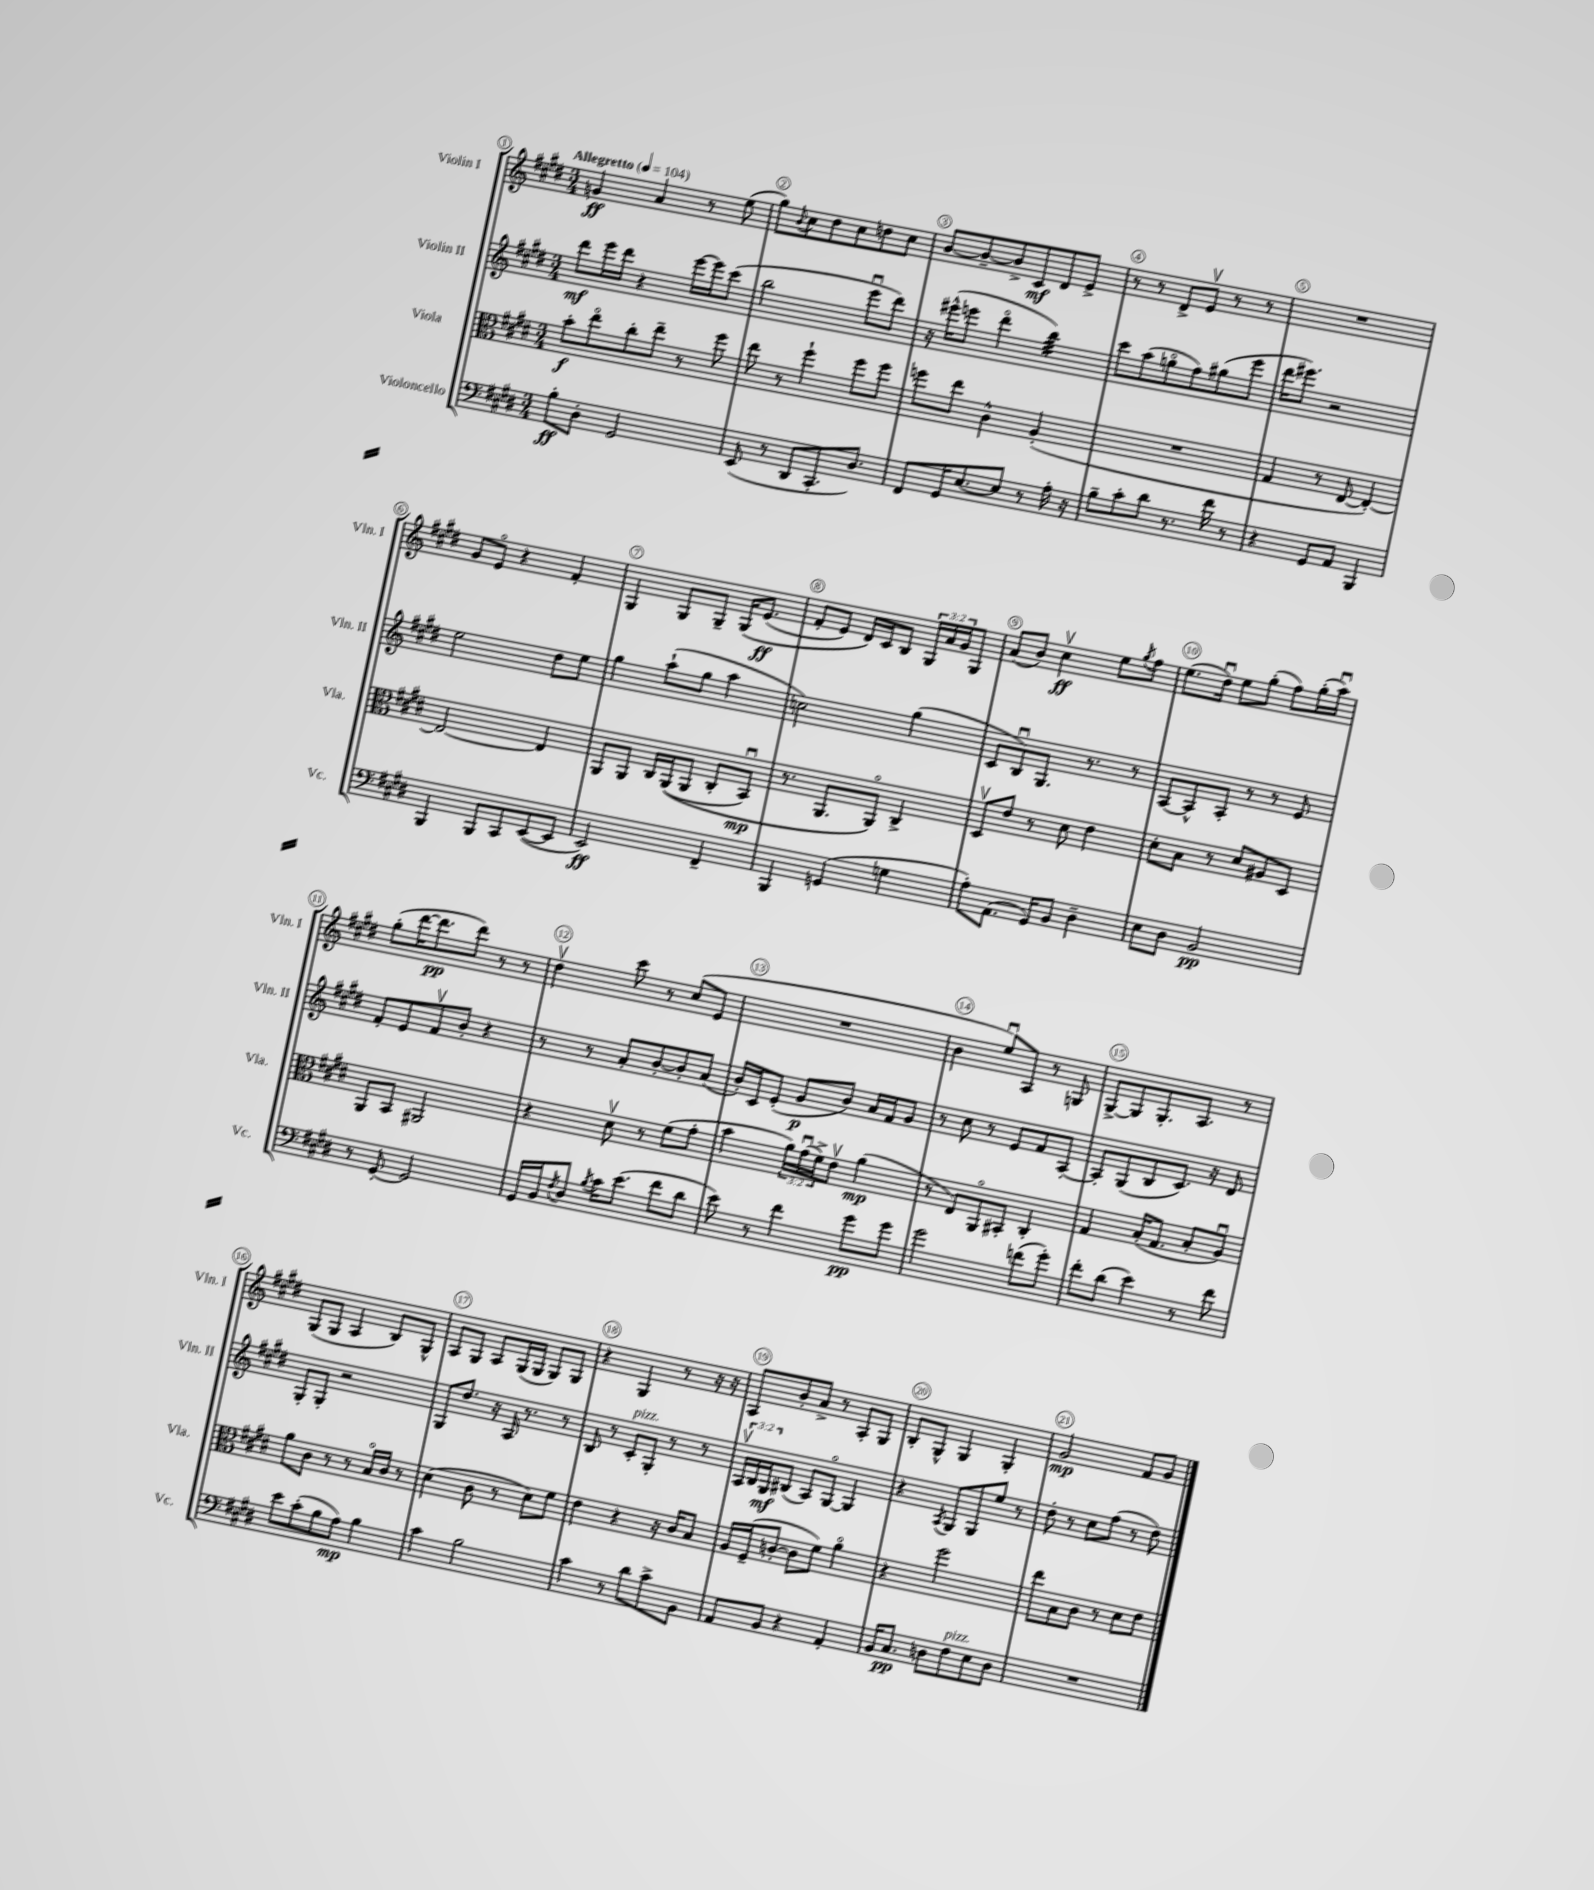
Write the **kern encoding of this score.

**kern	**kern	**kern	**kern
*staff4	*staff3	*staff2	*staff1
*clefF4	*clefC3	*clefG2	*clefG2
*k[f#c#g#d#]	*k[f#c#g#d#]	*k[f#c#g#d#]	*k[f#c#g#d#]
*M3/4	*M3/4	*M3/4	*M3/4
*MM104	*MM104	*MM104	*MM104
8B'\L	8b'\L	8ddd#\L	4g/
8D#'\J	8eeo\	16eee\L	.
.	.	16ddd#\JJ	.
2GG#/	8cc#'\	4r	4a/
.	8ee~\J	.	.
.	8r	[16eee\LL	8r
.	.	16eee\]J	.
.	8ff#\	(8ccc#\J	(8ee\
=	=	=	=
(8EE/	8ee\	2bb\	8gg#\L)
.	.	.	8qqb/
8r	8r	.	8cc#\
8DD#/L	4ff#`\	.	8dd#\
8.CC#'/	.	.	8cc#\
.	8ff#\L	8eeeu\L	8dd\
8.D#/J)	.	.	.
.	8ff#\J	8ddd#\J)	8cc#\J
=	=	=	=
8FF#/L	8ff\L	16r	[8b/L
.	.	(16eee#^^\LK	.
16GG#/K	8ee\J	8eee\J	8b~/_
[8.E/	.	.	.
.	4c#^^\	4ddd#o\	8b^/]
8E/]J	.	.	8c#/
8r	(4A'/	4bb\)	8d#/
16A'\	.	.	8e^/J
16r	.	.	.
=	=	=	=
8B~\L	2.r	8ccc#\L	8r
8c#'\	.	(8aa\	8r
8d#\J	.	8ggo\	8d#^/L
8.r	.	8ff#\)	8ev/J
.	.	(8gg#\	8r
16f#\	.	.	.
8r	.	8eee\J	8r
=	=	=	=
4r	4G#/	16ddd#\LK	2.r
.	.	8.eee#\J)	.
8GG#/L	8r	2r	.
8AA/J	[8E/	.	.
4BBB/	4E'/_)	.	.
=	=	=	=
4BBB/	2E/_	2ee\	8g#/L
.	.	.	8eo/J
8BBB/L	.	.	4r
8CC#/	.	.	.
([8EE/	4E/]	8dd#\L	4f#'/
8EE/]J	.	8ee\J	.
=	=	=	=
2EE/)	8AA/L	4gg#\	4G#/
.	8AA/J	.	.
.	16C#/LL	(8aa`\L	8G#/L
.	&((16AA/J	.	.
.	8AA/J	8gg#\J	8G#~/J
4FF#~/	8C#'/L	4aa\	&(16G#/LK
.	.	.	(8.e/J
.	8BBu/J)	.	.
=	=	=	=
4BBB/	8.r	2cc\)	8f#'/L
.	.	.	8e/J)
.	8.AA/L	.	.
(4GG/	.	.	16d#/LL&)
.	.	.	16c#/J
.	8AAo/J&)	.	8B/J
4G\	4C#^/	(4gg#\	24G#/LL
.	.	.	24a/
.	.	.	24g#/J
.	.	.	8G#/J
=	=	=	=
8A'\L)	8D#v/L	8c#/L	(8a/L
(8.AA\J	8e/J	8Bu/)	8b/J)
.	8r	8.G#/J	4cc#v\
16GG#/LK)	.	.	.
8BB/J	8d#\	.	.
.	.	8.r	.
4D#~\	4e\	.	8ee\L
.	.	.	8qgg#/
.	.	8r	8ff#\J
=	=	=	=
8E\L	8d#'\L	[8A/L	(8.ee\L
8D#\J	8B\J	8A^^/]	.
.	.	.	16dd#u\Jk)
2BB/	8r	8A'/J	8ee\L
.	8d#/L	8r	(8gg#'\J
.	8A#/	8r	8ff#\L)
.	8D#/J	8e/	(16gg#'\L
.	.	.	16aau\JJ)
=	=	=	=
8r	8AA/L	8f#'/L	(8gg#'\L
[8GG#'/	8BB/J	8e/	[16ddd#\K
.	.	.	8.ddd#\]
2GG#/]	2AA#/	8f#v/	.
.	.	8b'/J	8ddd#\J)
.	.	4r	8r
.	.	.	8r
=	=	=	=
16GG#/LL	4r	8r	4dd#v\
16BB/J	.	.	.
8qF#/	.	.	.
8D#/J	.	8r	.
8qB/	.	.	.
16c#\LK	8d#v\	8a'/L	8ccc#\
(8.e\J	.	.	.
.	8r	[8b'/	8r
8f#\L	(8f#\L	8b'/]	(8cc#/L
8d#\J	8g#'\J	(8a/J	8e/J
=	=	=	=
8e\)	4b\	16b'/LL)	2.r
.	.	16c#/J	.
8r	.	(8e'/J	.
4f#\	24a\LL)	8g#/L	.
.	(24g#u\	.	.
.	24f#^\J)	.	.
.	8ev\J	8b/J)	.
8g#\L	(4a\	16a/LL	.
.	.	16f#/J	.
8g#\J	.	8g#/J	.
=	=	=	=
2g#\	8r	8r	4b\
.	8E/L)	8cc#\	.
.	8AAo/	8r	8eeu/L)
.	8BB#'/J	8e/L	8A/J
(8f\L	4C#'/	8f#/	8r
8g#'\J)	.	[8A'/J	8G/
=	=	=	=
8f#'\L	4G#/	8A'/]L	[8G#^/L
(8d#\J	.	(8G#/	8G#/]
4e\)	(16B'/LK	8B/	8.G#'/
.	8.G#/J	.	.
.	.	8.c#/J)	.
.	.	.	8.A/J
8r	8B'/L	.	.
.	.	16r	.
8f#\	8Au/J)	8d#/	8r
=	=	=	=
8e\L	8a\L	8G#'/L	(8G#/L
(8c#'\	8c#\J	8G#'/J	8G#/J
8B\	8r	2r	4A/
8A\J)	8r	.	.
4B\	16Bo/LL	.	8B/L)
.	16c#/JJ	.	.
.	8r	.	8G#^^/J
=	=	=	=
4c#\	(4d#\	8G#/L	8A/L
.	.	8.dd#/J	8G#/J
2B\	8c#\	.	8A/L
.	.	16r	.
.	8r	16A/	(16G#/L
.	.	8.r	16G#/JJ
.	8d#\L)	.	8G#/L)
.	8f#\J	8r	8G#/J
=	=	=	=
4c#\	4e\	8B/	4r
.	.	8r	.
8r	4r	8c#'/L	4G#/
8d#\L	.	8G#'/J	.
8c#^\	16r	8r	8r
.	16c#/LK	.	.
8BB\J	8B/J	8r	16r
.	.	.	16r
=	=	=	=
8AA/L	16A/LL	24Av/LL	8A/L
.	.	24B/	.
.	(16F#~/J	.	.
.	.	24G#/J	.
8BB/J	[8c'/J	(8B#/J	8b'/
4r	8c\]L	8A/L)	8a^/J
.	8f#\J)	[8G#o/J	8r
4AA'/	4ao\	4G#/]	8A'/L
.	.	.	8G#/J
=	=	=	=
16BB/LK	4r	4r	8B'/L
8.C#/J	.	.	.
.	.	.	8G#^^/J
.	.	8qA/	.
8D\L	2ff#\	8G#/L	4G#/
8F#\	.	8G#/	.
8E\	.	8ee/J	4G#'/
8D\J	.	8r	.
=	=	=	=
2.r	8ee\L	8dd#'\	2g#/
.	8B\	8r	.
.	8c#\J	8cc#\L	.
.	8r	(8ff#\J	.
.	8d#\L	8r	8f#/L
.	8e\J	8dd#\)	8g#/J
==	==	==	==
*-	*-	*-	*-
